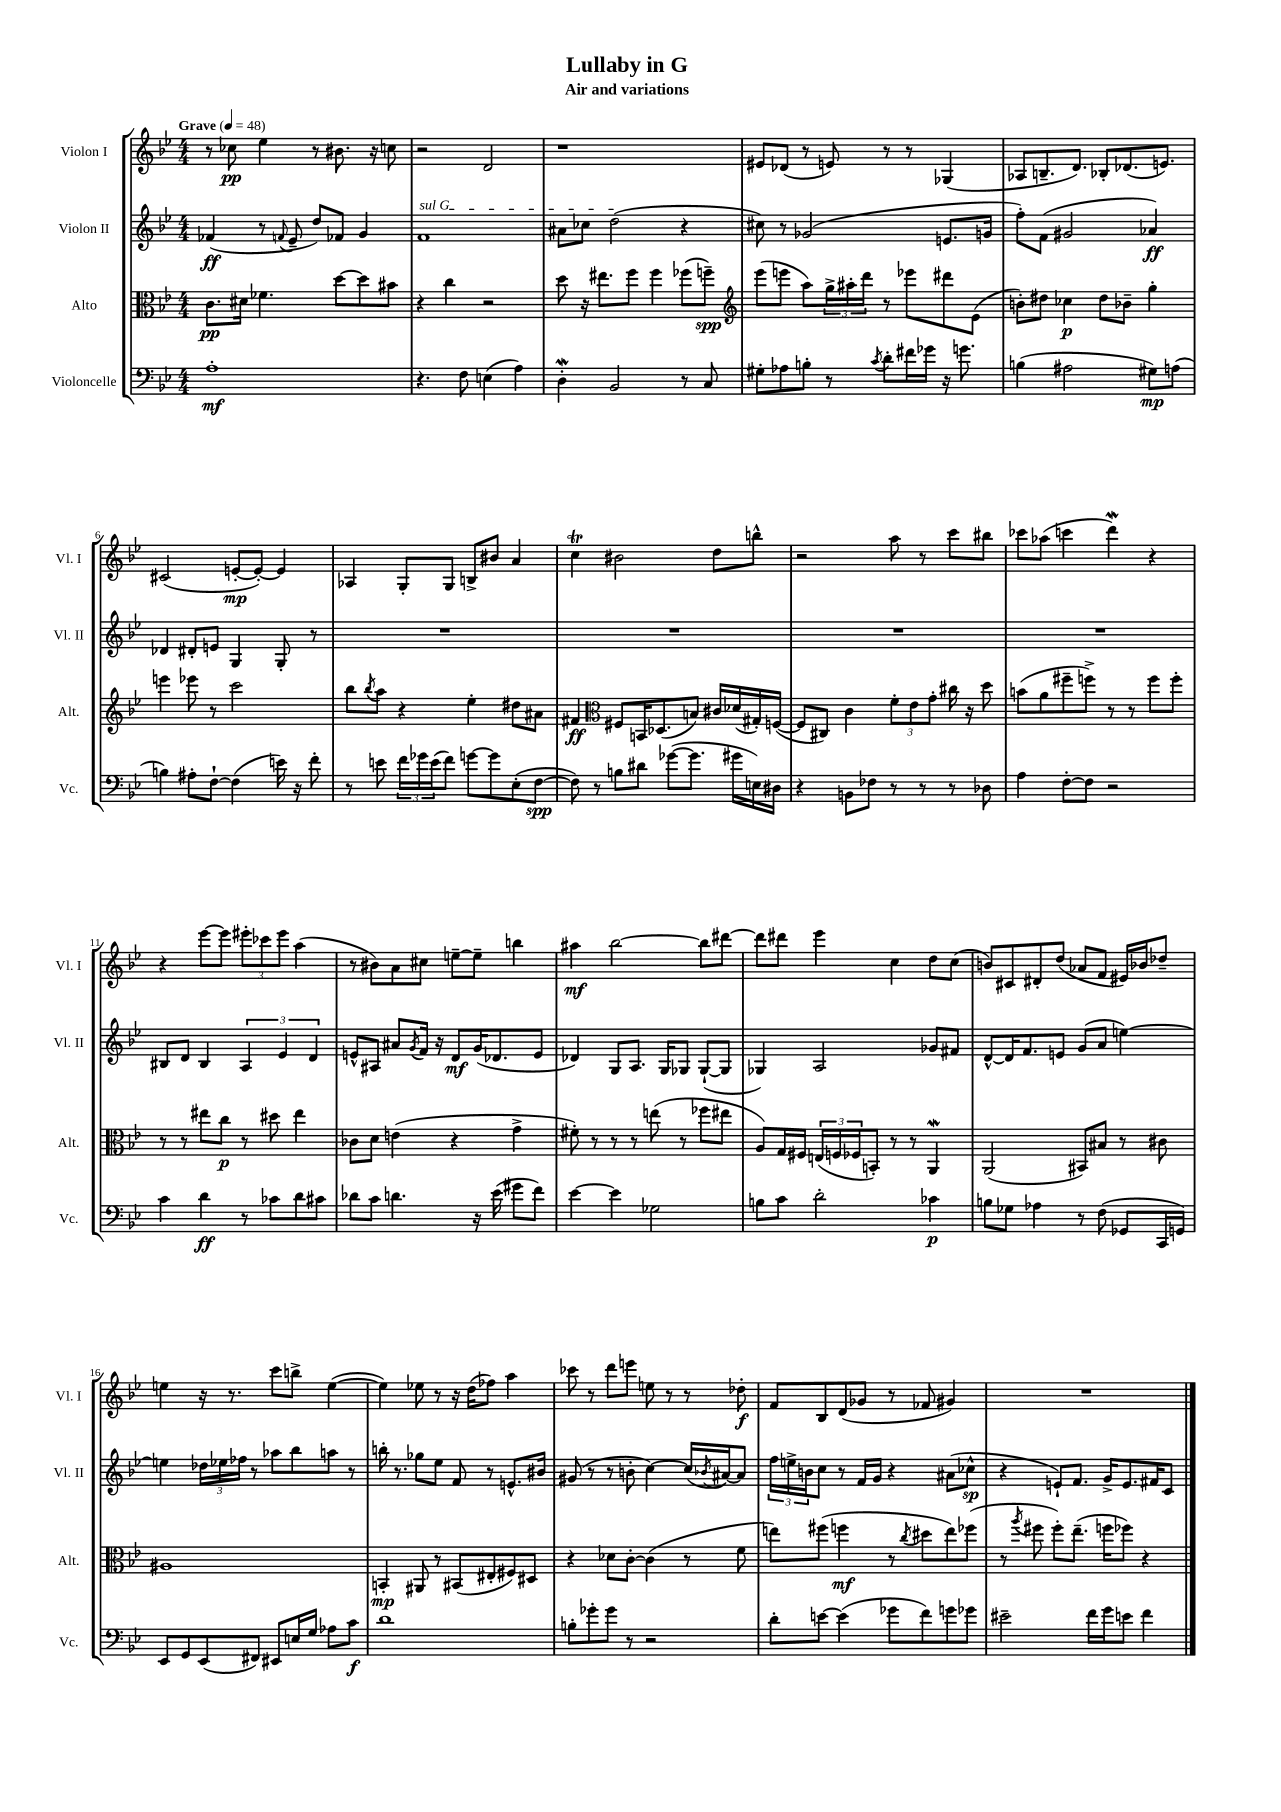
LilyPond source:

\header { title = "Lullaby in G" subtitle = "Air and variations" }
<<
\new StaffGroup <<
\new Staff = "s0" \with { instrumentName = "Violon I" shortInstrumentName = "Vl. I" } {
    \clef treble \key bes \major \numericTimeSignature \time 4/4 \tempo "Grave" 4 = 48
    r8 ces''8\pp ees''4 r8 bis'8. r16 c''8 |
    r2 d'2 |
    r1 |
    eis'8 des'8( r8 e'8) r8 r8 ges4( |
    aes8 b8.-- d'8.) bes8-. des'8.( e'8.) |
    cis'2( e'8~-.\mp e'8~-.) e'4 |
    aes4 g8-. g8 b8-> bis'8 a'4 |
    c''4\trill bis'2 d''8 b''8-^ |
    r2 a''8 r8 c'''8 bis''8 |
    ces'''8 aes''8( c'''4 d'''4\mordent) r4 |
    r4 ees'''8~ ees'''8 \tuplet 3/2 { eis'''8-. ces'''8 eis'''8 } a''4( |
    r8 bis'8) a'8 cis''8 e''8~-- e''8-- b''4 |
    ais''4\mf bes''2~ bes''8 dis'''8~ |
    dis'''8 dis'''8 ees'''4 c''4 d''8 c''8( |
    b'8) cis'8 dis'8-. d''8( aes'8 f'8 eis'16) bes'16 des''8-- |
    e''4 r16 r8. c'''8 b''8-> e''4~( |
    e''4) ees''8 r8 r16 d''16( fes''8) a''4 |
    ces'''8 r8 d'''8 e'''8 e''8 r8 r8 des''8-.\f |
    f'8 bes8 d'8( ges'8 r8 fes'8 gis'4) |
    R1 \bar "|." |
}
\new Staff = "s1" \with { instrumentName = "Violon II" shortInstrumentName = "Vl. II" } {
    \clef treble \key bes \major \numericTimeSignature \time 4/4
    fes'4\ff( r8 \appoggiatura { f'8 } ees'8-- d''8) fes'8 g'4 |
    \once \override TextSpanner.bound-details.left.text = \markup { \italic "sul G" } f'1\startTextSpan |
    ais'8 ces''8 d''2\stopTextSpan( r4 |
    cis''8) r8 ges'2( e'8. g'16 |
    f''8-.) f'8( gis'2 aes'4\ff) |
    des'4 dis'8-. e'8 g4 g8-. r8 |
    R1 |
    R1 |
    R1 |
    R1 |
    bis8 d'8 bis4 \tuplet 3/2 { a4 ees'4 d'4 } |
    e'8-^ ais8 ais'8 \acciaccatura { g'8 } f'16 r16 d'8\mf g'16( des'8. e'8 |
    des'4) g8 a8. g16 ges8 ges8~-!( ges8 |
    ges4) a2 ges'8 fis'8 |
    d'8~-^ d'16 f'8. e'8 g'8( a'8 e''4~) |
    e''4 \tuplet 3/2 { des''16 ees''16 fes''16 } r8 aes''8 bes''8 a''8 r8 |
    b''16-. r8. ges''8 ees''8 f'8 r8 e'8.-^ bis'16 |
    gis'8( r8 r8 b'8-. c''4~) c''16( \acciaccatura { bes'8 } ais'16~) ais'8 |
    \tuplet 3/2 { f''16 e''16-> b'16 } c''8 r8 f'16 g'16 r4 ais'8( ces''8-^\sp |
    r4 e'8-!) f'8. g'16-> e'8. fis'16 c'8 \bar "|." |
}
\new Staff = "s2" \with { instrumentName = "Alto" shortInstrumentName = "Alt." } {
    \clef alto \key bes \major \numericTimeSignature \time 4/4
    c'8.\pp dis'16 fes'4. d''8~ d''8 bis'8 |
    r4 c''4 r2 |
    d''8 r16 eis''8. f''8 f''4 fes''8( f''8--\spp) |
    \clef treble ees'''8( e'''8 a''8) \tuplet 3/2 { g''16-> ais''16-. d'''16 } r8 ees'''8 dis'''8 ees'8( |
    b'8-.) dis''8 ces''4\p dis''8 bes'8-- g''4-. |
    e'''4 ees'''8 r8 c'''2 |
    bes''8 \acciaccatura { bes''8 } a''8 r4 ees''4-. dis''8 ais'8 |
    fis'4\ff \clef alto fis8 b,16 des8.( b8) cis'16 des'16( gis16-.) f16~( |
    f8 cis8) c'4 \tuplet 3/2 { f'8-. ees'8 g'8-. } cis''16 r16 d''8 |
    b'8( a'8 fis''8-- f''8->) r8 r8 f''8 f''8-. |
    r8 r8 eis''8 c''8\p r8 dis''8 eis''4 |
    ces'8 d'8 e'4( r4 g'4-> |
    fis'8-.) r8 r8 r8 e''8( r8 fes''8 eis''8 |
    a8) g16 fis16 \tuplet 3/2 { e16( f16 fes16 } b,8-.) r8 r8 a,4\mordent |
    a,2( bis,8) bis8 r8 cis'8 |
    ais1 |
    b,4-.\mp ais,8 r8 bis,8( eis8-. fis8) dis8 |
    r4 des'8 c'8~-. c'4( r8 f'8 |
    e''8) fis''8( f''4\mf r8 \acciaccatura { c''8 } dis''8 e''8) fes''8( |
    r8 \acciaccatura { a''8 } fis''8 fis''8-.) ees''8.--( f''16 fes''8) r4 \bar "|." |
}
\new Staff = "s3" \with { instrumentName = "Violoncelle" shortInstrumentName = "Vc." } {
    \clef bass \key bes \major \numericTimeSignature \time 4/4
    a1-.\mf |
    r4. f8 e4( a4) |
    d4-.\mordent bes,2 r8 c8 |
    gis8-. aes8 b8-. r8 \acciaccatura { c'8 } d'8-. fis'16 ges'16 r16 g'8. |
    b4( ais2 gis8\mp) a8( |
    b4) ais8-. f8~-! f4( e'16) r16 f'8-. |
    r8 e'8 \tuplet 3/2 { f'16 ges'16 e'16( } f'8) g'8~ g'8 ees8-.( f8~\spp |
    f8) r8 b8 dis'8 ges'8~( ges'8. gis'16 e16) dis16 |
    r4 b,8 fes8 r8 r8 r8 des8 |
    a4 f8~-. f8 r2 |
    c'4 d'4\ff r8 ces'8 d'8 cis'8 |
    des'8 c'8 d'4. r16 ees'16( gis'8 f'8) |
    ees'4~ ees'4 ges2 |
    b8 c'8 d'2-. ces'4\p |
    b8 ges8 aes4 r8 f8( ges,8 c,16 g,16) |
    ees,8 g,8 ees,8( fis,8) eis,8 e16 g16 aes8 c'8\f |
    d'1 |
    b8-. ges'8-. ges'8 r8 r2 |
    d'8-. e'8~ e'4( ges'8 f'8) g'8 ges'8 |
    eis'2-- f'16 g'16 e'8 f'4 \bar "|." |
}
>>
>>
